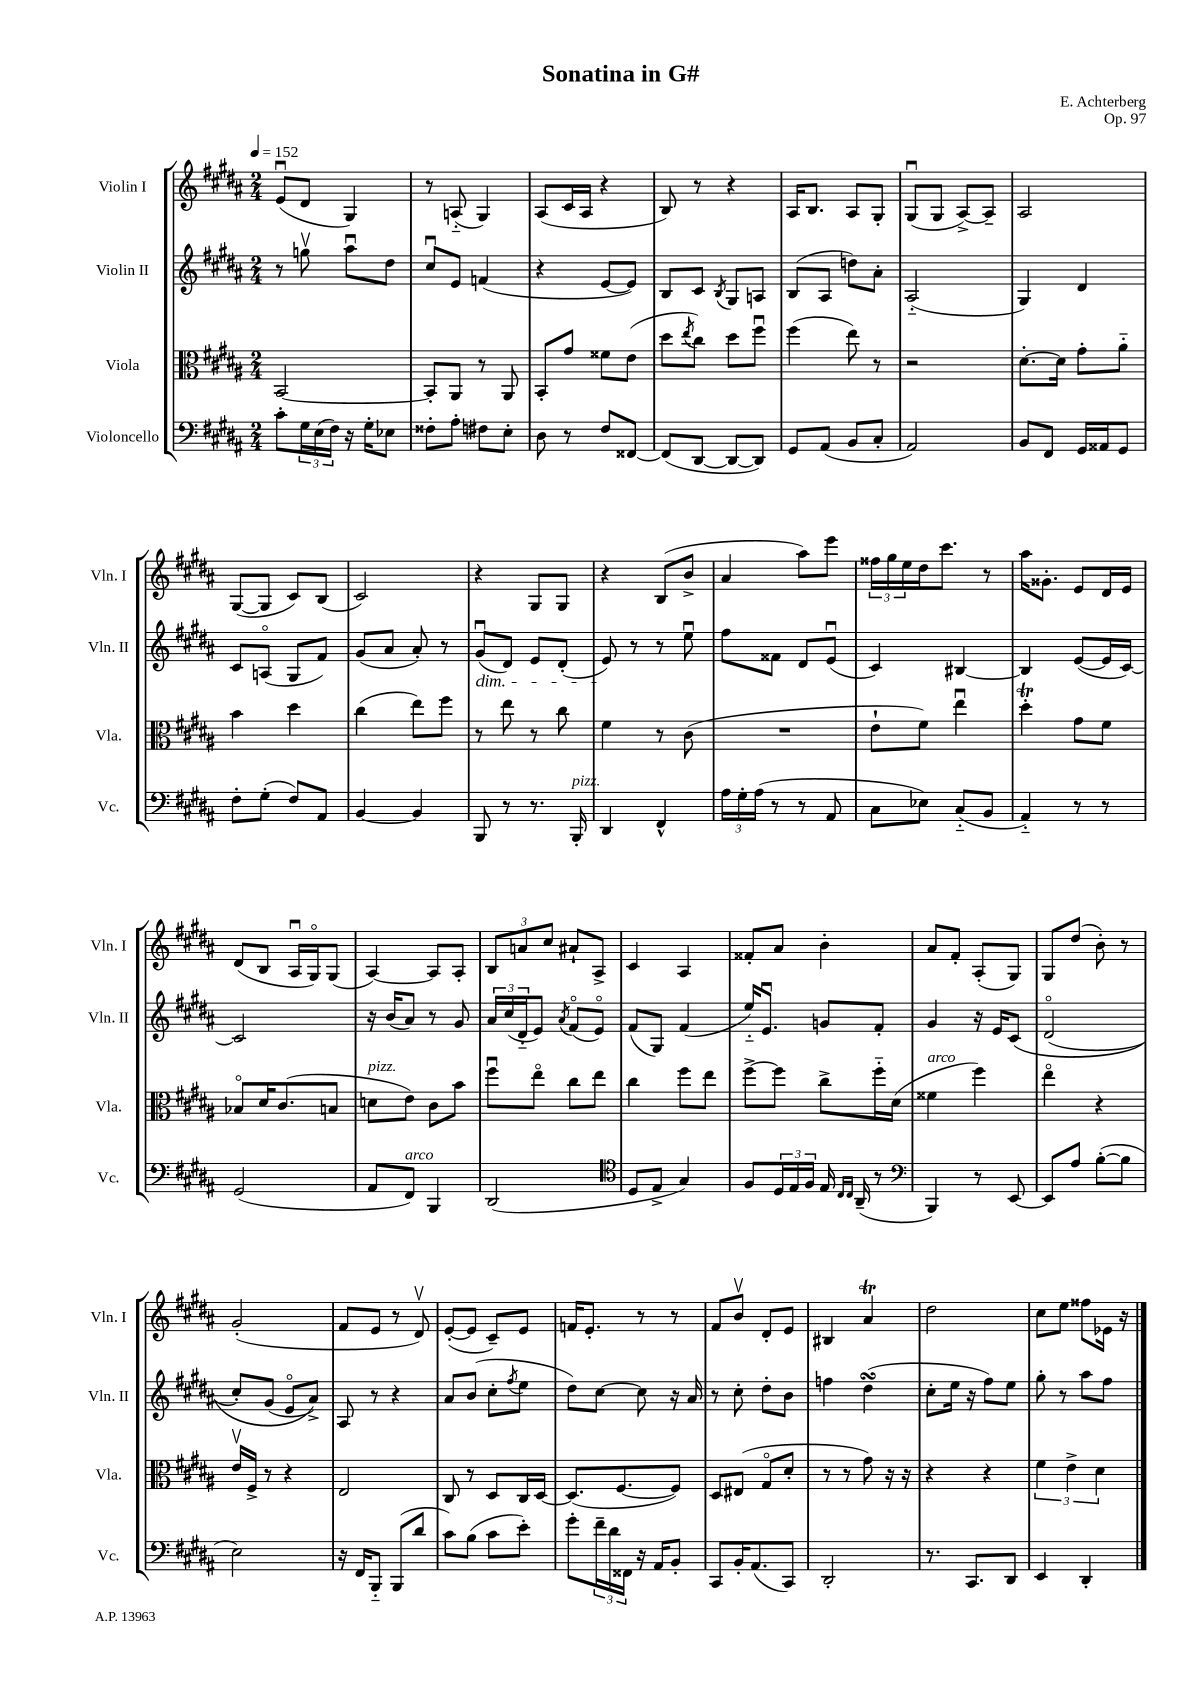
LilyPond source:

\header { title = "Sonatina in G#" composer = "E. Achterberg" opus = "Op. 97" }
<<
\new StaffGroup <<
\new Staff = "s0" \with { instrumentName = "Violin I" shortInstrumentName = "Vln. I" } {
    \clef treble \key b \major \numericTimeSignature \time 2/4 \tempo 4 = 152
    e'8\downbow( dis'8 gis4) |
    r8 a8-_( gis4) |
    ais8( cis'16 ais16 r4 |
    b8) r8 r4 |
    ais16 b8. ais8 gis8-. |
    gis8\downbow( gis8 ais8~->) ais8-- |
    ais2 |
    gis8~( gis8 cis'8) b8( |
    cis'2) |
    r4 gis8 gis8 |
    r4 b8( b'8-> |
    ais'4 ais''8) e'''8 |
    \tuplet 3/2 { fisis''16 gis''16 e''16 } dis''16 cis'''8. r8 |
    ais''16 gisis'8.-. e'8 dis'16 e'16 |
    dis'8( b8 ais16\downbow gis16\flageolet) gis8( |
    ais4~) ais8 ais8-. |
    \tuplet 3/2 { b8 a'8 cis''8 } ais'8-! ais8-> |
    cis'4 ais4 |
    fisis'8-. ais'8 b'4-. |
    ais'8 fis'8-. ais8-.( gis8) |
    gis8 dis''8( b'8-.) r8 |
    gis'2-.( |
    fis'8 e'8 r8 dis'8\upbow) |
    e'8~-.( e'8 cis'8--) e'8 |
    f'16 e'8.-. r8 r8 |
    fis'8 b'8\upbow dis'8-. e'8 |
    bis4 ais'4\trill |
    dis''2 |
    cis''8 e''8 fisis''8 ees'16 r16 \bar "|." |
}
\new Staff = "s1" \with { instrumentName = "Violin II" shortInstrumentName = "Vln. II" } {
    \clef treble \key b \major \numericTimeSignature \time 2/4
    r8 g''8\upbow ais''8\downbow dis''8 |
    cis''8\downbow e'8 f'4( |
    r4 e'8~ e'8) |
    b8 cis'8 \acciaccatura { b8 } gis8 a8 |
    b8( ais8 d''8) ais'8-. |
    ais2-_( |
    gis4) dis'4 |
    cis'8 a8\flageolet( gis8 fis'8) |
    gis'8( ais'8 ais'8-.) r8 |
    gis'8\downbow\dim( dis'8) e'8 dis'8-.( |
    e'8\!) r8 r8 e''8\downbow |
    fis''8 fisis'8 dis'8 e'8\downbow( |
    cis'4) bis4~ |
    bis4 e'8~( e'16 cis'16~) |
    cis'2 |
    r16 b'16( ais'8) r8 gis'8 |
    \tuplet 3/2 { ais'16 cis''16( dis'16-_ } e'8) \acciaccatura { ais'8 } fis'8\flageolet( e'8\flageolet) |
    fis'8( gis8) fis'4( |
    e''16-_) e'8.\downbow g'8 fis'8-. |
    gis'4 r16 e'16 cis'8\( |
    dis'2\flageolet( |
    cis''8-.) gis'8( e'8\flageolet ais'8->)\) |
    ais8 r8 r4 |
    ais'8 b'8( cis''8-. \acciaccatura { fis''8 } e''8 |
    dis''8) cis''8~ cis''8 r16 ais'16 |
    r8 cis''8-. dis''8-. b'8 |
    f''4 dis''4\turn( |
    cis''8-. e''16 r16 fis''8) e''8 |
    gis''8-. r8 ais''8 fis''8 \bar "|." |
}
\new Staff = "s2" \with { instrumentName = "Viola" shortInstrumentName = "Vla." } {
    \clef alto \key b \major \numericTimeSignature \time 2/4
    b,2~ |
    b,8-. ais,8 r8 ais,8 |
    b,8-. gis'8 fisis'8 e'8( |
    dis''8 \acciaccatura { e''8 } cis''8) dis''8 fis''8\downbow |
    fis''4( e''8) r8 |
    r2 |
    dis'8.~-. dis'16 gis'8-. ais'8-_ |
    b'4 dis''4 |
    cis''4( e''8) fis''8 |
    r8 e''8 r8 cis''8 |
    fis'4 r8 cis'8( |
    R2 |
    e'8-! fis'8) e''4\downbow |
    dis''4-.\trill gis'8 fis'8 |
    bes8\flageolet dis'16 cis'8.( b8 |
    d'8^\markup { \italic "pizz." } e'8) cis'8 b'8 |
    fis''8\downbow e''8\flageolet cis''8 e''8 |
    cis''4 fis''8 e''8 |
    fis''8~-> fis''8 cis''8-> fis''16-_ dis'16( |
    fisis'4^\markup { \italic "arco" } fis''4) |
    e''4\flageolet r4 |
    e'16\upbow fis16-> r8 r4 |
    e2 |
    cis8 r8 dis8 cis16 dis16~ |
    dis8.( fis8.~ fis8) |
    dis8 eis8( gis8\flageolet dis'8-. |
    r8 r8 gis'8) r16 r16 |
    r4 r4 |
    \tuplet 3/2 { fis'4 e'4-> dis'4 } \bar "|." |
}
\new Staff = "s3" \with { instrumentName = "Violoncello" shortInstrumentName = "Vc." } {
    \clef bass \key b \major \numericTimeSignature \time 2/4
    cis'8-. \tuplet 3/2 { gis16 e16( fis16) } r16 gis16-. ees8 |
    fisis8-. ais8-. fis8 e8-. |
    dis8 r8 fis8 fisis,8~ |
    fisis,8( dis,8~ dis,8~ dis,8) |
    gis,8 ais,8( b,8 cis8-. |
    ais,2) |
    b,8 fis,8 gis,16 aisis,16 gis,8 |
    fis8-. gis8-.( fis8) ais,8 |
    b,4~ b,4 |
    b,,8 r8 r8. b,,16-.^\markup { \italic "pizz." } |
    dis,4 fis,4-^ |
    \tuplet 3/2 { ais16 gis16-. ais16( } r8 r8 ais,8 |
    cis8 ees8) cis8-_( b,8 |
    ais,4-_) r8 r8 |
    gis,2( |
    ais,8 fis,8^\markup { \italic "arco" }) b,,4 |
    dis,2( |
    \clef tenor dis8 e8-> gis4) |
    fis8 \tuplet 3/2 { dis16 e16 fis16 } e16 \grace { cis16 cis16 } ais,16--( r8 |
    \clef bass b,,4) r8 e,8~ |
    e,8 ais8 b8~-.( b8 |
    e2) |
    r16 fis,16 b,,8-_ b,,8( dis'8 |
    cis'8) b8( cis'8 e'8-.) |
    gis'8-. \tuplet 3/2 { fis'16-- dis'16 fisis,16 } r16 ais,16 b,8-. |
    cis,8 b,16-. ais,8.( cis,8) |
    dis,2-. |
    r8. cis,8. dis,8 |
    e,4 dis,4-. \bar "|." |
}
>>
>>
\layout { \context { \Score \remove "Bar_number_engraver" } }
